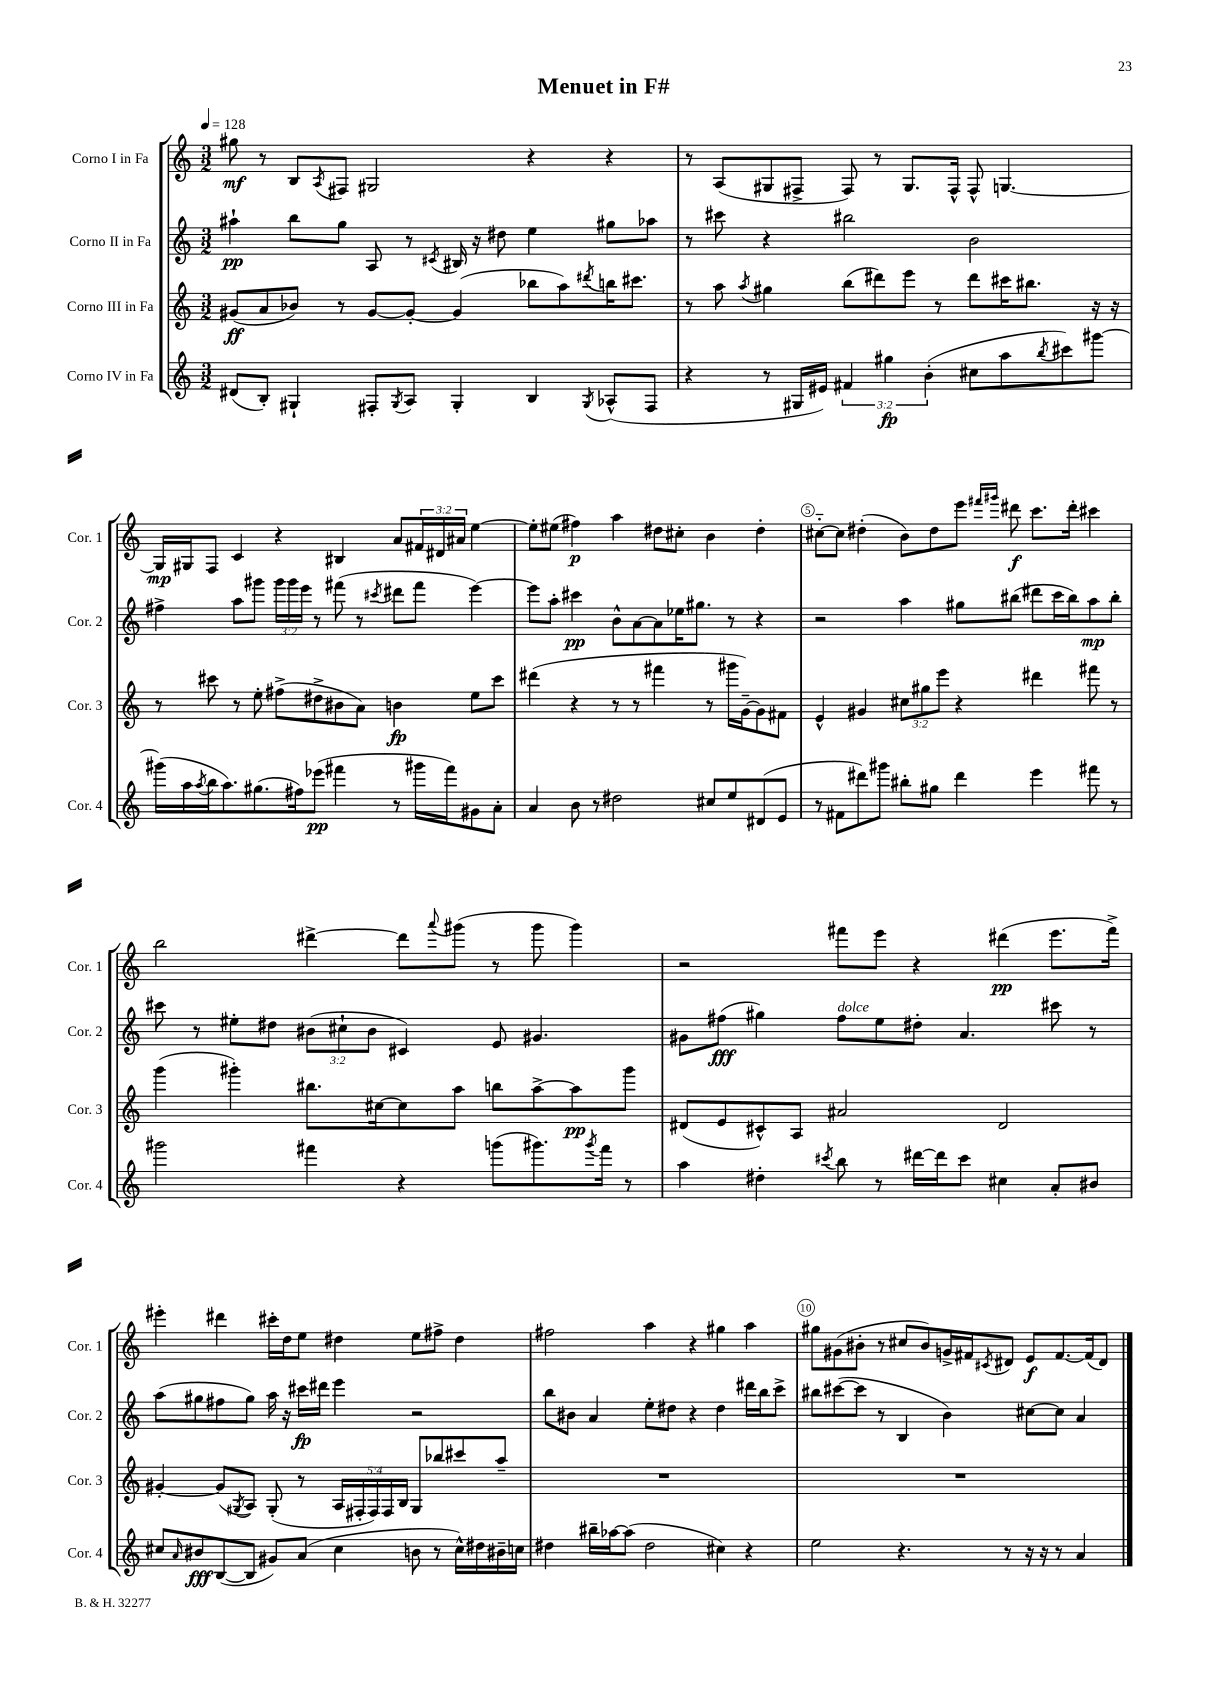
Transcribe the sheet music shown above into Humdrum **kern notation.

**kern	**kern	**kern	**kern
*staff4	*staff3	*staff2	*staff1
*clefG2	*clefG2	*clefG2	*clefG2
*k[]	*k[]	*k[]	*k[]
*M3/2	*M3/2	*M3/2	*M3/2
*MM128	*MM128	*MM128	*MM128
(8d#/L	(8g#/L	4aa#`\	8gg#\
8B'/J)	8a/	.	8r
4G#`/	8b-/J)	8bb\L	8B/L
.	.	.	8qA/
.	8r	8gg\J	8F#/J
8F#'/L	[8g#/L	8A/	2G#/
8qG#/	.	.	.
8A/J	8g#'/_J	8r	.
.	.	8qc#/	.
4G#'/	(4g#/]	16B#/	.
.	.	16r	.
.	.	8dd#\	.
4B/	8bb-\L	4ee\	4r
.	8aa\)	.	.
8qG#/	8qddd#/	.	.
(8A-^^/L	16bb\K	8gg#\L	4r
.	8.ccc#\J	.	.
8F#/J	.	8aa-\J	.
=	=	=	=
4r	8r	8r	8r
.	8aa\	8ccc#\	(8A/L
.	8qaa/	.	.
8r	4gg#\	4r	8G#/
16G#/LL	.	.	8F#^/J
16e#/JJ)	.	.	.
6f#/	(8bb\L	2bb#\	8F#/)
.	8ddd#\)	.	8r
6gg#\	.	.	.
.	8eee\J	.	8.G#/L
(6b'\	.	.	.
.	8r	.	.
.	.	.	16F#^^/Jk
8cc#\L	8ddd#\L	2b\	8F#^^/
8aa\	16ccc#\K	.	[4.G/
.	8.bb#\J	.	.
8qbb/	.	.	.
8ccc#\)	.	.	.
[8ggg#\J	16r	.	.
.	16r	.	.
=	=	=	=
(16ggg#\]LL	8r	4ff#^\	16G/]LL
16aa\	.	.	16G#/J
8qaa/	.	.	.
16bb\J	8ccc#\	.	8F/J
8.aa\)	.	.	.
.	8r	8aa\L	4c/
(8.gg#\	8ee'\	8ggg#\J	.
.	(8ff#^\L	24ggg#\LL	4r
.	.	24ggg#\	.
16ff#\k)	.	.	.
.	.	24eee\JJ	.
(8eee-\J	8dd#^\	8r	.
4fff#\	8b#\	(8fff#\	4B#/
.	8a\J)	8r	.
.	.	8qccc#/	.
8r	4b\	8ddd#\L	8a/L
16ggg#\LL	.	8fff#\J	24f#/L
.	.	.	24d#/
16fff#\J)	.	.	.
.	.	.	24a#/JJ
8g#\	8ee\L	[4eee\)	[4ee\
8a'\J	8ccc#\J	.	.
=	=	=	=
4a/	(4ddd#\	8eee\]L	8ee'\]L
.	.	8aa'\J	(8ee#\J
8b\	4r	4ccc#\	4ff#\)
8r	.	.	.
2dd#\	8r	8b^^\L	4aa\
.	8r	[8a\	.
.	4fff#\	8a\]	8dd#\L
.	.	16ee-\K	8cc#'\J
.	.	8.gg#\J	.
8cc#/L	8r	.	4b\
8ee/	16ggg#\LL	8r	.
.	[16g~\J)	.	.
(8d#/	8g\]	4r	4dd#'\
8e/J	8f#\J	.	.
=	=	=	=
8r	4e^^/	2r	[8cc#'~\L
8f#\L	.	.	8cc#\]J
8ddd#\)	4g#/	.	(4dd#'\
8ggg#\J	.	.	.
8bb#'\L	12cc#\L	4aa\	8b\L)
.	12gg#\	.	.
8gg#\J	.	.	8dd#\
.	12eee\J	.	.
4ddd#\	4r	8gg#\L	8eee\J
.	.	.	16qqfff#/LL
.	.	.	16qqggg#/JJ
.	.	(8bb#\J	8ddd#\
4eee\	4ddd#\	8ddd#\L	8.ccc\L
.	.	16ccc\L	.
.	.	16bb#\J)	16ddd#'\Jk
8fff#\	8fff#\	8aa\	4ccc#\
8r	8r	8bb#'\J	.
=	=	=	=
2ggg#\	(4ggg\	8ccc#\	2bb\
.	.	8r	.
.	4ggg#'\)	8ee#'\L	.
.	.	8dd#\J	.
4fff#\	8.bb#\L	(12b#\L	[4ddd#^\
.	.	12cc#`\	.
.	.	12b#\J	.
.	[16cc#\k	.	.
4r	8cc#\]	4c#/)	8ddd#\]L
.	.	.	8qqaaa/
.	8aa\J	.	(8ggg#\J
(8ggg\L	8bb\L	8e/	8r
8.ggg#\)	[8aa^\	4.g#/	8ggg#\
.	8aa\]	.	4ggg#\)
8qggg#/	.	.	.
16fff#\Jk	.	.	.
8r	8ggg#\J	.	.
=	=	=	=
4aa\	(8d#/L	8g#\L	2r
.	8e/	(8ff#\J	.
4dd#'\	8c#^^/)	4gg#\)	.
.	8A/J	.	.
8qccc#/	.	.	.
8bb\	2a#/	8ff#\L	8fff#\L
8r	.	8ee\	8eee\J
[16ddd#\LL	.	8dd#'\J	4r
16ddd#\]J	.	.	.
8ccc#\J	.	4.a/	.
4cc#\	2d#/	.	(4ddd#\
8a'/L	.	8ccc#\	8.eee\L
8b#/J	.	8r	.
.	.	.	16fff#^\Jk)
=	=	=	=
8cc#/L	[4g#'/	(8aa\L	4eee#'\
16qqa/	.	.	.
8b#/	.	8gg#\	.
([8B/	(8g#/]L	8ff#\	4ddd#\
.	8qG#/	.	.
8B/]J	8A/J)	8gg#\J)	.
8g#/L)	(8G#'/	16aa\	16ccc#'\LL
.	.	16r	16dd\J
(8a/J	8r	16ccc#\LL	8ee\J
.	.	16ddd#\JJ	.
4cc#\	20A/LL	4eee\	4dd#\
.	20F#'/	.	.
.	20F#/)	.	.
.	20F#/	.	.
.	20B/JJ	.	.
8b\	8G#/L	2r	8ee\L
8r	8bb-/	.	8ff#^\J
16cc#^^\LL)	8ccc#/	.	4dd#\
16dd#\	.	.	.
16b#~\	8aa~/J	.	.
16cc\JJ	.	.	.
=	=	=	=
4dd#\	1.r	8bb\L	2ff#\
.	.	8b#\J	.
16bb#~\LL	.	4a/	.
[16aa-\J	.	.	.
(8aa-\]J	.	.	.
2dd#\	.	8ee'\L	4aa\
.	.	8dd#\J	.
.	.	4r	4r
4cc#\)	.	4dd#\	4gg#\
4r	.	16ddd#\LL	4aa\
.	.	16bb\J	.
.	.	8ccc^\J	.
=	=	=	=
2ee\	1.r	8bb#\L	8gg#\L
.	.	([8ccc#\	(8g#\
.	.	8ccc#\]J	8b#'\J
.	.	8r	8r
4.r	.	4B/	8cc#/L
.	.	.	8b#/)
.	.	4b\)	16g^/L
.	.	.	16f#/J
.	.	.	8qc#/
8r	.	.	8d#/J
16r	.	[8cc#\L	8e/L
16r	.	.	.
8r	.	8cc#\]J	[8.f#/
4a/	.	4a/	.
.	.	.	(16f#/]k
.	.	.	8d#/J)
==	==	==	==
*-	*-	*-	*-
